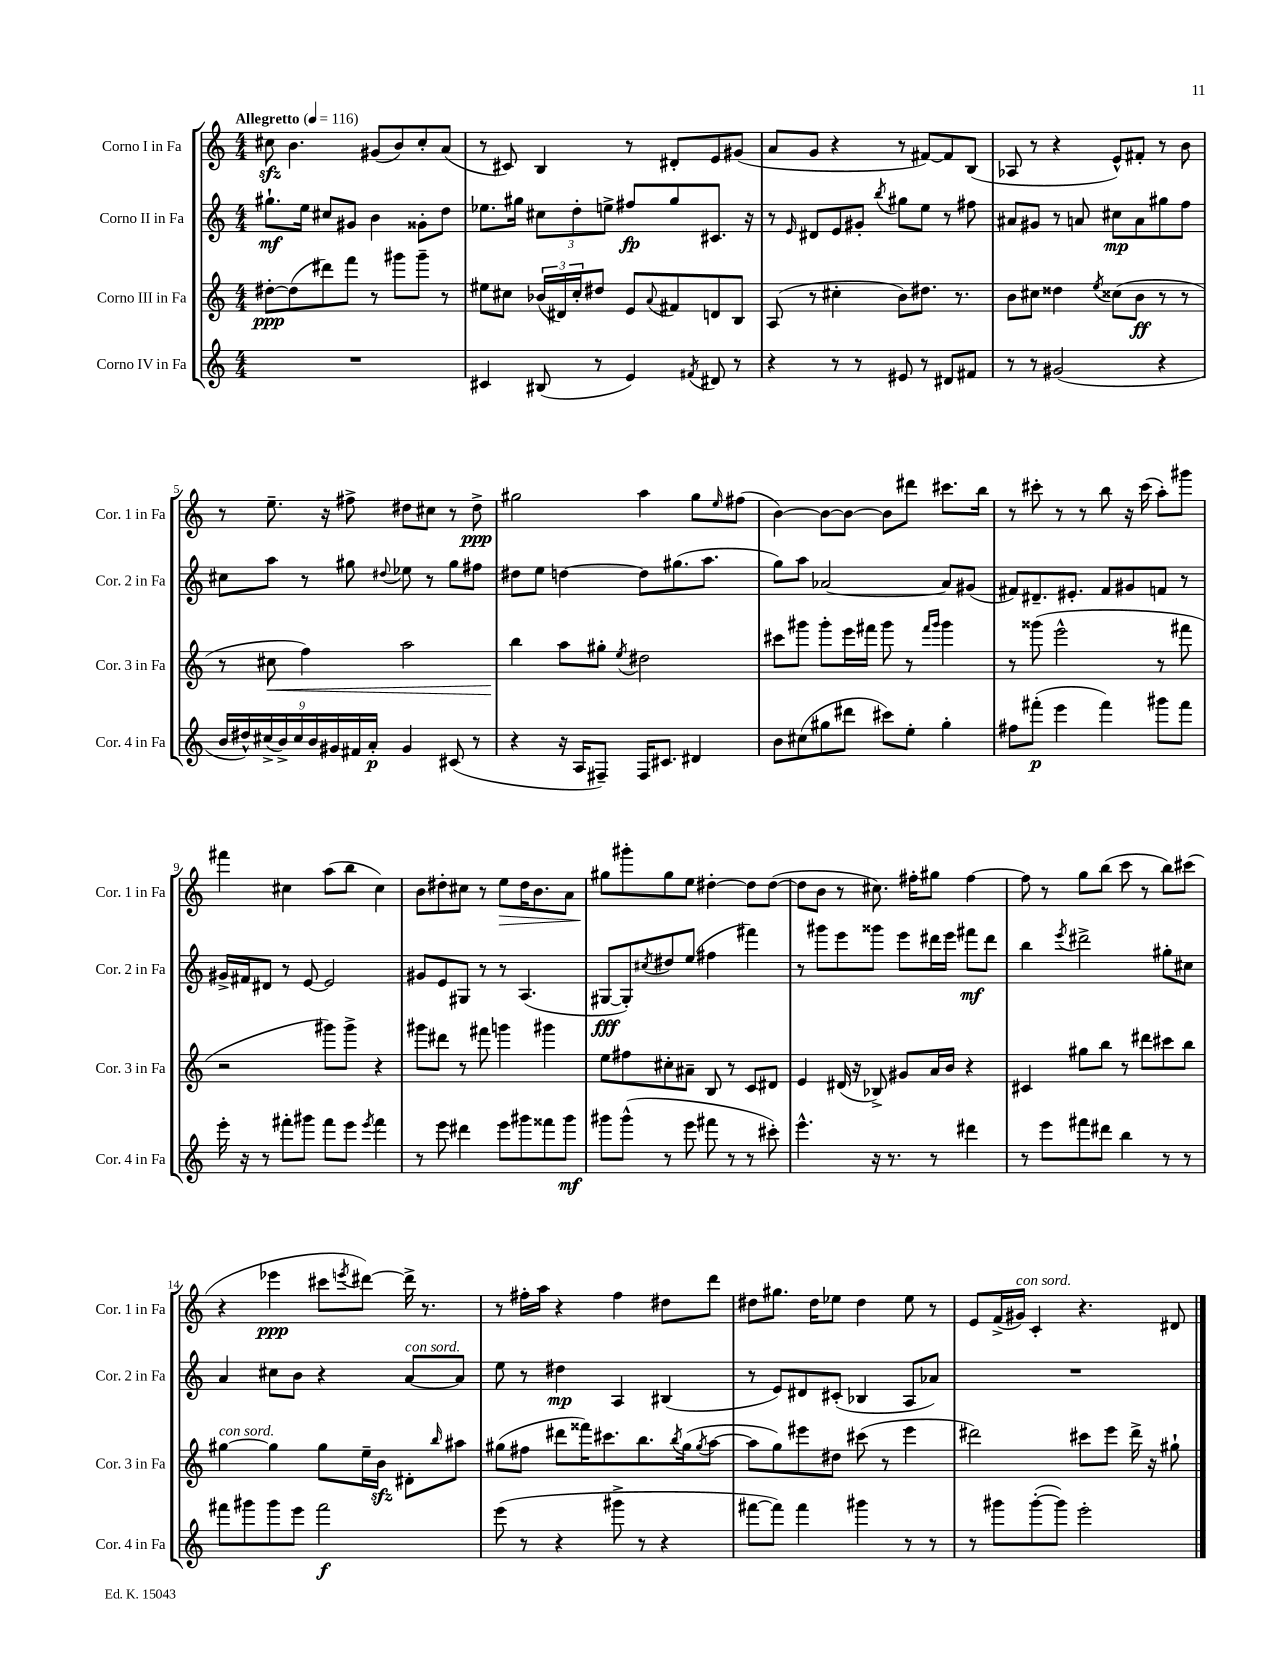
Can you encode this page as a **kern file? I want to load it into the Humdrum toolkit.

**kern	**kern	**kern	**kern
*staff4	*staff3	*staff2	*staff1
*clefG2	*clefG2	*clefG2	*clefG2
*k[]	*k[]	*k[]	*k[]
*M4/4	*M4/4	*M4/4	*M4/4
*MM116	*MM116	*MM116	*MM116
1r	[8dd#'	8.gg#`	8cc#
.	(8dd#]	.	4.b
.	.	16ee	.
.	8ddd#)	8cc#	.
.	8fff	8g#	.
.	8r	4b	(8g#
.	8ggg#	.	8b)
.	8ggg#~	8g##'	8cc#'
.	8r	8dd	(8a
=	=	=	=
4c#	8ee#	8.ee-	8r
.	8cc#	.	8c#)
.	.	16gg#	.
(8B#	(24b-	12cc#	4B
.	24d#)	.	.
.	24cc#'	12dd'	.
8r	8dd#	.	.
.	.	12ee^	.
4e)	8e	8ff#	8r
.	8qqa	.	.
.	8f#	8gg#	8d#'
8qf#	.	.	.
8d#	8d	8.c#	8e
8r	8B	.	(8g#
.	.	16r	.
=	=	=	=
4r	(8A	8r	8a
.	.	16qqe	.
.	8r	8d#	8g
8r	4cc#'	8e	4r
8r	.	8g#'	.
.	.	8qbb	.
8e#	8b)	8gg#	8r
8r	8.dd#	8ee	[8f#)
8d#	.	8r	8f#]
.	8.r	.	.
8f#	.	8ff#	(8B
=	=	=	=
8r	8b	8a#	8A-
8r	8cc#	8g#	8r
(2g#	4dd##	8r	4r
.	.	8a	.
.	8qee	.	.
.	(8cc##	8cc#	8e^^)
.	8b	8a	8f#'
4r	8r	8gg#	8r
.	8r	8ff	8b
=	=	=	=
18b	8r	8cc#	8r
18dd#^^)	.	.	.
(18cc#^	.	.	.
.	8cc#	8aa	8.ee~
18b^)	.	.	.
18cc#	.	.	.
.	4ff)	8r	.
18b	.	.	.
.	.	.	16r
18g#	.	.	.
.	.	8gg#	8ff#^
18f#	.	.	.
18a'	.	.	.
.	.	8qqdd#	.
4g#	2aa	8ee-	8dd#
.	.	8r	8cc#
(8c#	.	8gg#	8r
8r	.	8ff#	8dd#^
=	=	=	=
4r	4bb	8dd#	2gg#
.	.	8ee	.
16r	8aa	[4dd	.
16A	.	.	.
8F#~)	8gg#'	.	.
.	8qee	.	.
16F#	2dd#	8dd]	4aa
8.c#	.	.	.
.	.	(8.gg#	.
4d#	.	.	8gg#
.	.	8.aa	.
.	.	.	16qqee
.	.	.	(8ff#
=	=	=	=
8b	8ccc#	8gg)	[4b)
(8cc#	8ggg#	8aa	.
8gg#	8ggg#'	[2a-	8b_
8ddd#	16eee	.	8b_
.	16fff#	.	.
8ccc#)	8ggg#	.	8b]
8ee'	8r	.	8ddd#
.	16qqfff#	.	.
.	16qqggg#	.	.
4gg#'	4ggg#	8a-]	8.ccc#
.	.	(8g#	.
.	.	.	16bb
=	=	=	=
8ff#	8r	8f#)	8r
(8fff#'	(8ggg##	8.d#~	8ccc#'
4eee	2eee^^	.	8r
.	.	8.e#'	.
.	.	.	8r
4fff#)	.	8f#	8bb
.	.	8g#	16r
.	.	.	(16ccc#
8ggg#	8r	8f	8aa')
8fff#	8fff#	8r	8ggg#
=	=	=	=
16eee'	2r	16g#^	4fff#
16r	.	16f#	.
8r	.	8d#	.
8fff#'	.	8r	4cc#
8ggg#	.	[8e	.
8fff#	8ggg#)	2e]	(8aa
8eee	8ggg#^	.	8bb
8qeee	.	.	.
4fff#	4r	.	4cc#)
=	=	=	=
8r	8ggg#	8g#	8b
8eee	8ddd#	8e	8dd#'
4ddd#	8r	8G#	8cc#
.	8fff#	8r	8r
8eee	4ggg	8r	8ee
8ggg#	.	(4.A	16dd#
.	.	.	8.b
8fff##	4ggg#	.	.
8ggg#	.	.	8a
=	=	=	=
8ggg#	8ee	[8G#	8gg#
(8ggg#^^	8ff#	8G#'])	8ggg#'
.	.	8qcc#	.
8r	8cc#'	8dd#	8gg#
8eee	8a#~	(8ee	8ee
8fff#	8B	4ff#	[4dd#'
8r	8r	.	.
8r	8c	4fff#)	8dd#]
8ccc#')	8d#	.	([8dd#
=	=	=	=
4.eee^^	4e	8r	8dd#]
.	.	8ggg#	8b
.	(16d#	8eee	8r
.	16r	.	.
16r	8B-^)	8ggg##	8.cc#)
8.r	.	.	.
.	8g#	8eee	.
.	.	.	16ff#'
8r	16a	16ddd#	8gg#
.	16b	16eee	.
4ddd#	4r	8fff#	[4ff#
.	.	8ddd#	.
=	=	=	=
8r	4c#	4bb	8ff#]
8eee	.	.	8r
.	.	8qeee	.
8fff#	8gg#	2ddd#^	8gg
8ddd#	8bb	.	(8bb
4bb	8r	.	8ccc
.	8ddd#	.	8r
8r	8ccc#	8gg#'	8bb)
8r	8bb	8cc#	(8ccc#
=	=	=	=
8fff#	[4gg#	4a	4r
8ggg#	.	.	.
8ggg#	4gg#]	8cc#	4eee-
8eee	.	8b	.
2fff#	8gg#	4r	8ccc#
.	.	.	8qeee
.	16ee~	.	[8ddd#)
.	16b	.	.
.	8d#'	[8a	16ddd#^]
.	.	.	8.r
.	16qqbb	.	.
.	8aa#	8a]	.
=	=	=	=
(8eee	(8gg#	8ee	8r
8r	8ff#	8r	16ff#'
.	.	.	16aa
4r	8ddd#	4dd#	4r
.	16fff##)	.	.
.	8.ccc#	.	.
8ggg#^	.	4A	4ff#
8r	8.bb	.	.
4r	.	(4B#	8dd#
.	8qbb	.	.
.	(16gg#	.	.
.	8qgg#	.	.
.	[8aa	.	8ddd
=	=	=	=
[8fff#	8aa]	8r	8dd#
8fff#])	8gg)	8e)	8.gg#
4fff#	8eee#	8d#	.
.	.	.	16dd#
.	8dd#	(8c#'	8ee-
4ggg#	(8ccc#	4B-	4dd#
.	8r	.	.
8r	4eee#	8A	8ee-
8r	.	8a-)	8r
=	=	=	=
8r	2ddd#)	1r	8e
8ggg#	.	.	(16f^
.	.	.	16g#)
([8ggg#'	.	.	4c'
8ggg#])	.	.	.
2eee'	8ccc#	.	4.r
.	8eee	.	.
.	16ddd#^	.	.
.	16r	.	.
.	8gg#`	.	8d#
==	==	==	==
*-	*-	*-	*-
